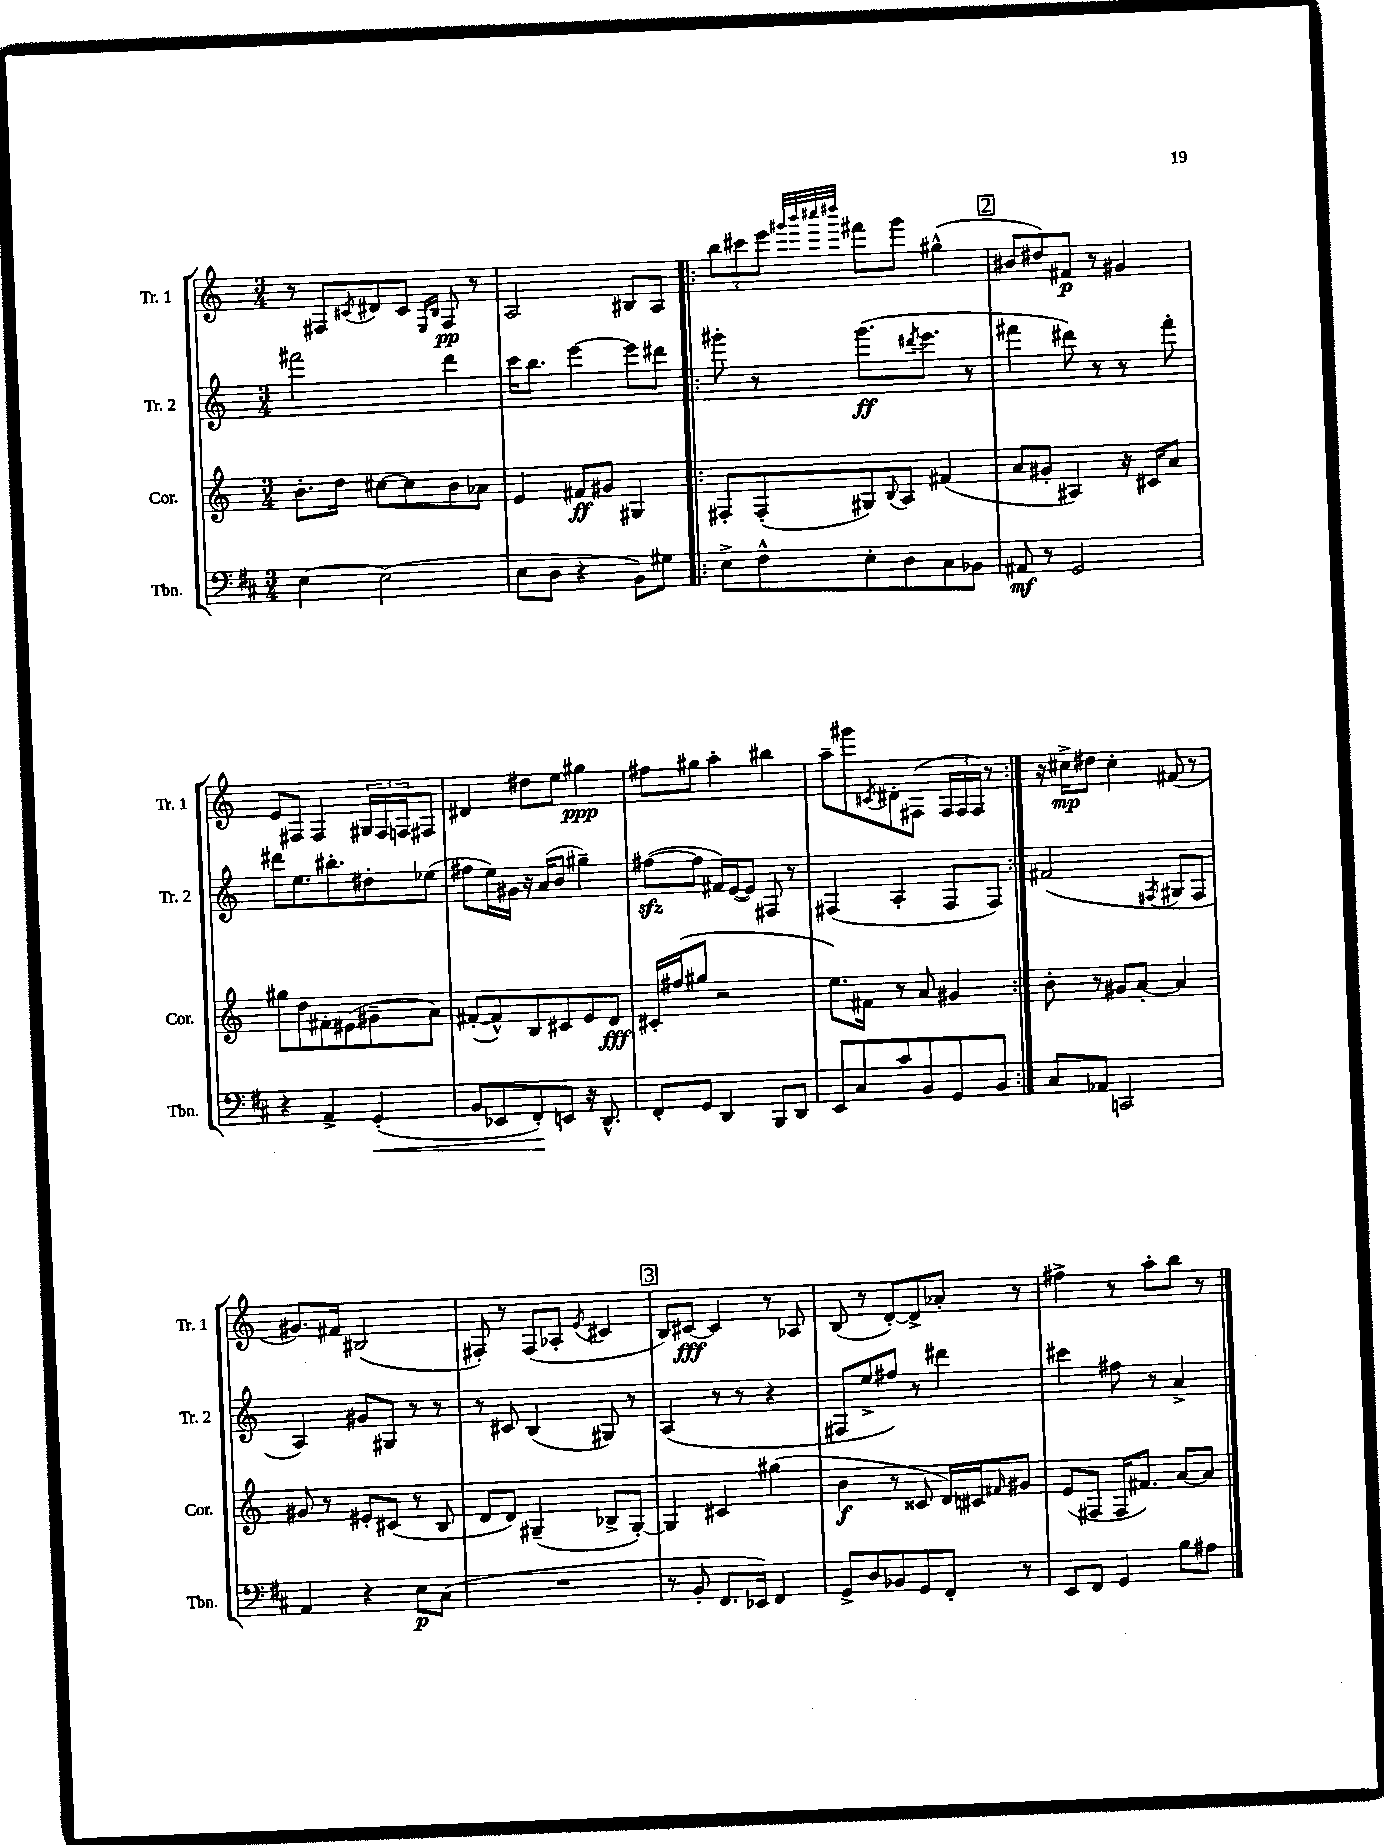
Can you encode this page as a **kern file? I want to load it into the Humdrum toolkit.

**kern	**kern	**kern	**kern
*staff4	*staff3	*staff2	*staff1
*clefF4	*clefG2	*clefG2	*clefG2
*k[f#c#]	*k[]	*k[]	*k[]
*M3/4	*M3/4	*M3/4	*M3/4
[4E	8.b'	2fff#	8r
.	.	.	8F#
.	16dd	.	.
.	.	.	8qc#
(2E]	[8cc#	.	8d#
.	8cc#]	.	8c#
.	.	.	16qqE
.	.	.	16qqB
.	8b	4ddd	8F#
.	8a-	.	8r
=	=	=	=
8E	4e	16ccc	2A
.	.	8.bb	.
8D	.	.	.
4r	8f#	[4eee	.
.	8g#	.	.
8BB)	4G#	8eee]	8B#
8G#	.	8ddd#	8A
=!|:	=!|:	=!|:	=!|:
8E^	8F#'	8ggg#'	12bb
.	.	.	12ccc#
8F#^^	(8F#'	8r	.
.	.	.	12eee
.	.	.	32qqggg#
.	.	.	32qqbbb
.	.	.	32qqcccc#
.	.	.	32qqdddd#
8E'	8G#)	(8.ggg#	8fff#
.	8qqB	.	.
8D	8A	.	8ggg#
.	.	8qddd#	.
.	.	8.eee	.
8C#	(4f#	.	(4gg#^^
8BB-	.	8r	.
=	=	=	=
8AA#	8a	4fff#	8b#
8r	8g#'	.	8dd#)
2GG	4A#)	8ddd#)	8f#
.	.	8r	8r
.	16r	8r	4g#
.	16c#	.	.
.	8a	8fff#'	.
=	=	=	=
4r	8gg#	8ddd#	8e
.	8dd	8.ee	8F#
4AA^	8f#'	.	4F#
.	.	8.bb#'	.
.	(8e#	.	.
(4GG'	8g#~	8dd#'	24G#
.	.	.	24F#
.	.	.	24F
.	8a)	(8ee-	8F#
=	=	=	=
8BB	([8f#'	8ff#	4d#
8EE-	8f#^^])	16ee)	.
.	.	16g#	.
8FF#')	8B	16r	8dd#
.	.	(16a	.
8EE	8c#	8b	8ee
16r	8e	4gg#~)	4gg#
8.DD^^	.	.	.
.	8d	.	.
=	=	=	=
8FF#'	16c#'	([8ff#	8ff#
.	(16ff#	.	.
8GG	8gg#	8ff#]	8gg#
4DD	2r	16f#)	4aa'
.	.	([16e	.
.	.	8e])	.
8BBB	.	8F#	4bb#
8DD	.	8r	.
=	=	=	=
8EE	8.ee)	(4F#	8aa~
8C#	.	.	8ggg#
.	16f#	.	.
.	.	.	8qc#
8c#	8r	4A'	8d#'
8BB	8a	.	(8F#
8GG	4g#	8F#	24F#
.	.	.	24F#
.	.	.	24F#)
8BB	.	8F#)	8r
=:|!	=:|!	=:|!	=:|!
8C#	8b'	(2f#	16r
.	.	.	16cc#^
8AA-	8r	.	8dd#
2CC	8g#	.	4cc#'
.	[8a'	.	.
.	.	8qF#	.
.	4a]	8G#	(8f#
.	.	8F#	8r
=	=	=	=
4AA	8g#	4A)	8.g#)
.	8r	.	.
.	.	.	16f#
4r	8e#'	8g#	(2B#
.	(8c#	8G#	.
8E	8r	8r	.
(8C#	8B	8r	.
=	=	=	=
2.r	8d	8r	8F#')
.	8d)	8c#	8r
.	(4G#~	(4B	(8F#
.	.	.	8A-'
.	.	.	8qe
.	8B-^	8G#)	4c#
.	[8G#')	8r	.
=	=	=	=
8r	4G#]	(4A	8B)
8BB'	.	.	[8c#
8.FF#	4c#	8r	4c#]
.	.	8r	.
16EE-)	.	.	.
4FF#	(4gg#	4r	8r
.	.	.	8A-
=	=	=	=
8GG^	4b	8F#	(8B
8D	.	8ee^	8r
8BB-	8r	8ff#)	[8d')
8GG	8c##	8r	8d^]
8FF#'	16d)	4ddd#	8a-'
.	16c#	.	.
.	16qqf#	.	.
8r	8g#	.	8r
=	=	=	=
8EE	(8e	4ccc#	4ff#^
8FF#	8F#	.	.
4GG	16F#	8ff#	8r
.	8.f#)	.	.
.	.	8r	8aa'
8B	[8a	4a^	8bb
8A#	8a]	.	8r
==	==	==	==
*-	*-	*-	*-
